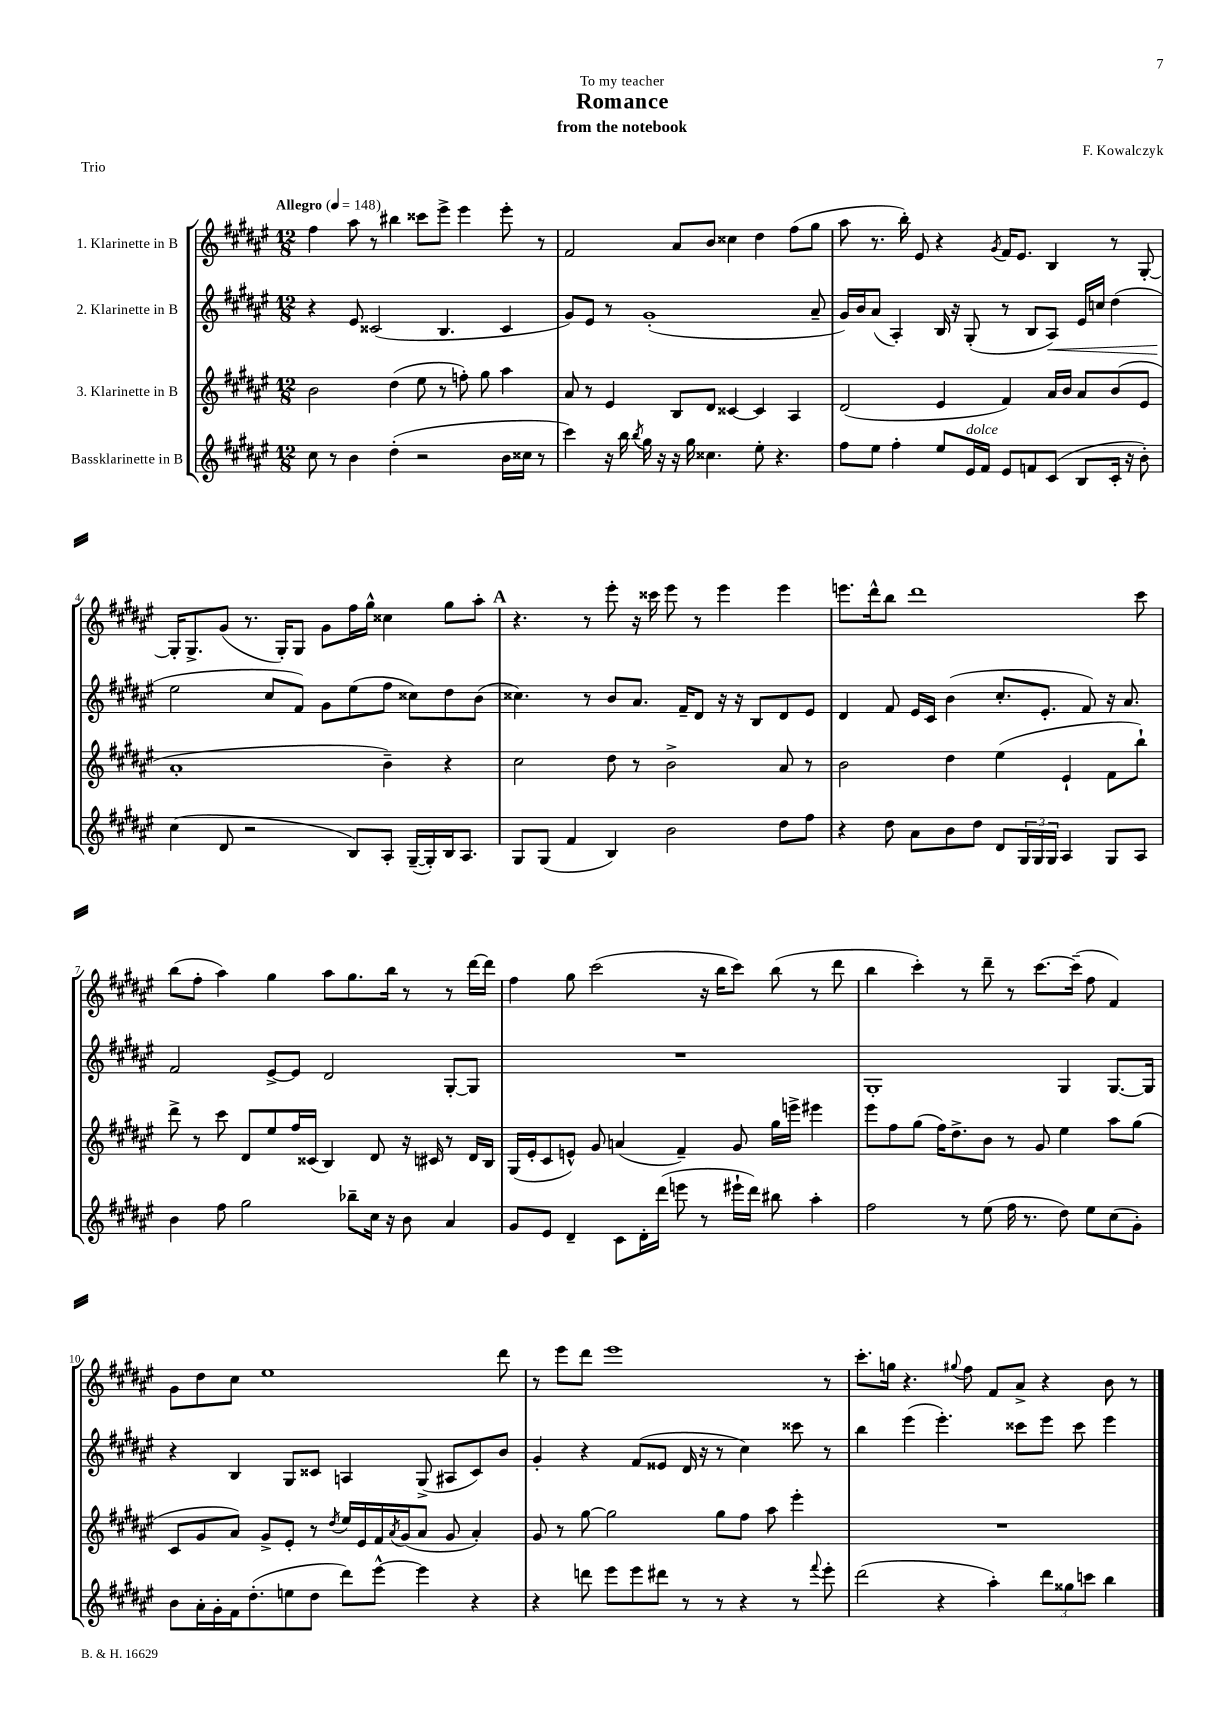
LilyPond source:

\header { title = "Romance" composer = "F. Kowalczyk" subtitle = "from the notebook" dedication = "To my teacher" piece = "Trio" }
<<
\new StaffGroup <<
\new Staff = "s0" \with { instrumentName = "1. Klarinette in B" } {
    \clef treble \key fis \major \numericTimeSignature \time 12/8 \tempo "Allegro" 4 = 148
    fis''4 ais''8 r8 bis''4 cisis'''8 eis'''8-> eis'''4 eis'''8-. r8 |
    fis'2 ais'8 b'8 cisis''4 dis''4 fis''8( gis''8 |
    ais''8 r8. b''16-.) eis'8 r4 \acciaccatura { gis'8 } fis'16 eis'8. b4 r8 gis8~-. |
    gis16-. gis8.-> gis'8( r8. gis16-.) gis8 gis'8 fis''16 gis''16-^ cisis''4 gis''8 ais''8-. |
    \mark \markup { \bold "A" } r4. r8 eis'''8-. r16 cisis'''16 eis'''8 r8 eis'''4 eis'''4 |
    e'''8. dis'''16-^ b''8 dis'''1 cis'''8 |
    b''8( fis''8-. ais''4) gis''4 ais''8 gis''8. b''16 r8 r8 dis'''16~ dis'''16 |
    fis''4 gis''8 cis'''2( r16 b''16 cis'''8) b''8( r8 dis'''8 |
    b''4 cis'''4-.) r8 dis'''8-- r8 cis'''8.~ cis'''16--( fis''8 fis'4) |
    gis'8 dis''8 cis''8 eis''1 dis'''8 |
    r8 eis'''8 dis'''8 eis'''1 r8 |
    cis'''8.-. g''16 r4. \appoggiatura { gis''8 } fis''8 fis'8 ais'8-> r4 b'8 r8 \bar "|." |
}
\new Staff = "s1" \with { instrumentName = "2. Klarinette in B" } {
    \clef treble \key fis \major \numericTimeSignature \time 12/8
    r4 eis'8 cisis'2( b4. cisis'4 |
    gis'8) eis'8 r8 gis'1-.( ais'8-- |
    gis'16) b'16 ais'8( ais4-.) b16 r16 gis8-.( r8 b8 ais8\<) eis'16 c''16 dis''4( |
    eis''2\! cis''8 fis'8) gis'8 eis''8( fis''8 cisis''8) dis''8 b'8( |
    \mark \markup { \bold "A" } cisis''4.) r8 b'8 ais'8. fis'16-- dis'8 r16 r16 b8 dis'8 eis'8 |
    dis'4 fis'8 eis'16 cis'16 b'4( cis''8.-. eis'8.-. fis'8) r16 ais'8. |
    fis'2 eis'8~-> eis'8 dis'2 gis8~-. gis8 |
    R1. |
    gis1-. gis4 gis8.~ gis16 |
    r4 b4 gis8 cisis'8 a4 gis8->( ais8 cisis'8) b'8 |
    gis'4-. r4 fis'8( eisis'8 dis'16 r16 r8 cis''4) cisis'''8 r8 |
    b''4 eis'''4( eis'''4.-.) cisis'''8 eis'''8 cisis'''8 eis'''4 \bar "|." |
}
\new Staff = "s2" \with { instrumentName = "3. Klarinette in B" } {
    \clef treble \key fis \major \numericTimeSignature \time 12/8
    b'2 dis''4( eis''8 r8 f''8-.) gis''8 ais''4 |
    ais'8 r8 eis'4 b8 dis'8 cisis'4~ cisis'4 ais4 |
    dis'2( eis'4 fis'4) ais'16 b'16 ais'8 b'8( eis'8 |
    ais'1-. b'4--) r4 |
    \mark \markup { \bold "A" } cis''2 dis''8 r8 b'2-> ais'8 r8 |
    b'2 dis''4 eis''4( eis'4-! fis'8 b''8-!) |
    dis'''8-> r8 cis'''8 dis'8 eis''8 fis''16 cisis'16( b4) dis'8 r16 cis'16 r8 dis'16 b16 |
    gis16( eis'16-. cis'8 e'8-^) gis'8 a'4( fis'4--) gis'8 gis''16 e'''16-> eis'''4 |
    eis'''8 fis''8 gis''8( fis''16) dis''8.-> b'8 r8 gis'8 eis''4 ais''8 gis''8( |
    cis'8 gis'8 ais'8) gis'8-> eis'8-. r8 \acciaccatura { dis''8 } eis''16 eis'16 fis'16 \acciaccatura { ais'8 } gis'16( ais'8 gis'8 ais'4-.) |
    gis'8 r8 gis''8~ gis''2 gis''8 fis''8 ais''8 eis'''4-. |
    R1. \bar "|." |
}
\new Staff = "s3" \with { instrumentName = "Bassklarinette in B" } {
    \clef treble \key fis \major \numericTimeSignature \time 12/8
    cis''8 r8 b'4 dis''4-.( r2 b'16 cisis''16 r8 |
    cis'''4) r16 b''16 \acciaccatura { b''8 } gis''16 r16 r16 gis''16 cisis''4. eis''8-. r4. |
    fis''8 eis''8 fis''4-. eis''8 eis'16^\markup { \italic "dolce" } fis'16 eis'8 f'8 cis'8( b8 cis'16-. r16 b'8-.) |
    cis''4( dis'8 r2 b8) ais8-. gis16~--( gis16-.) b16 ais8. |
    \mark \markup { \bold "A" } gis8 gis8( fis'4 b4) b'2 dis''8 fis''8 |
    r4 dis''8 ais'8 b'8 dis''8 dis'8 \tuplet 3/2 { gis16 gis16 gis16 } ais4 gis8 ais8 |
    b'4 fis''8 gis''2 bes''8-- cis''16 r16 b'8 ais'4 |
    gis'8 eis'8 dis'4-- cis'8 dis'16-. dis'''16( e'''8 r8 eis'''16-! dis'''16) bis''8 ais''4-. |
    fis''2 r8 eis''8( fis''16 r8. dis''8) eis''8 cis''8( gis'8-.) |
    b'8 ais'16-. gis'16-. fis'16 dis''8.-.( e''8 dis''8 dis'''8) eis'''8~-^ eis'''4 r4 |
    r4 d'''8 eis'''8 eis'''8 dis'''8 r8 r8 r4 r8 \appoggiatura { fis'''8 } eis'''8-. |
    dis'''2( r4 ais''4-.) \tuplet 3/2 { dis'''8 gisis''8 c'''8 } b''4 \bar "|." |
}
>>
>>
